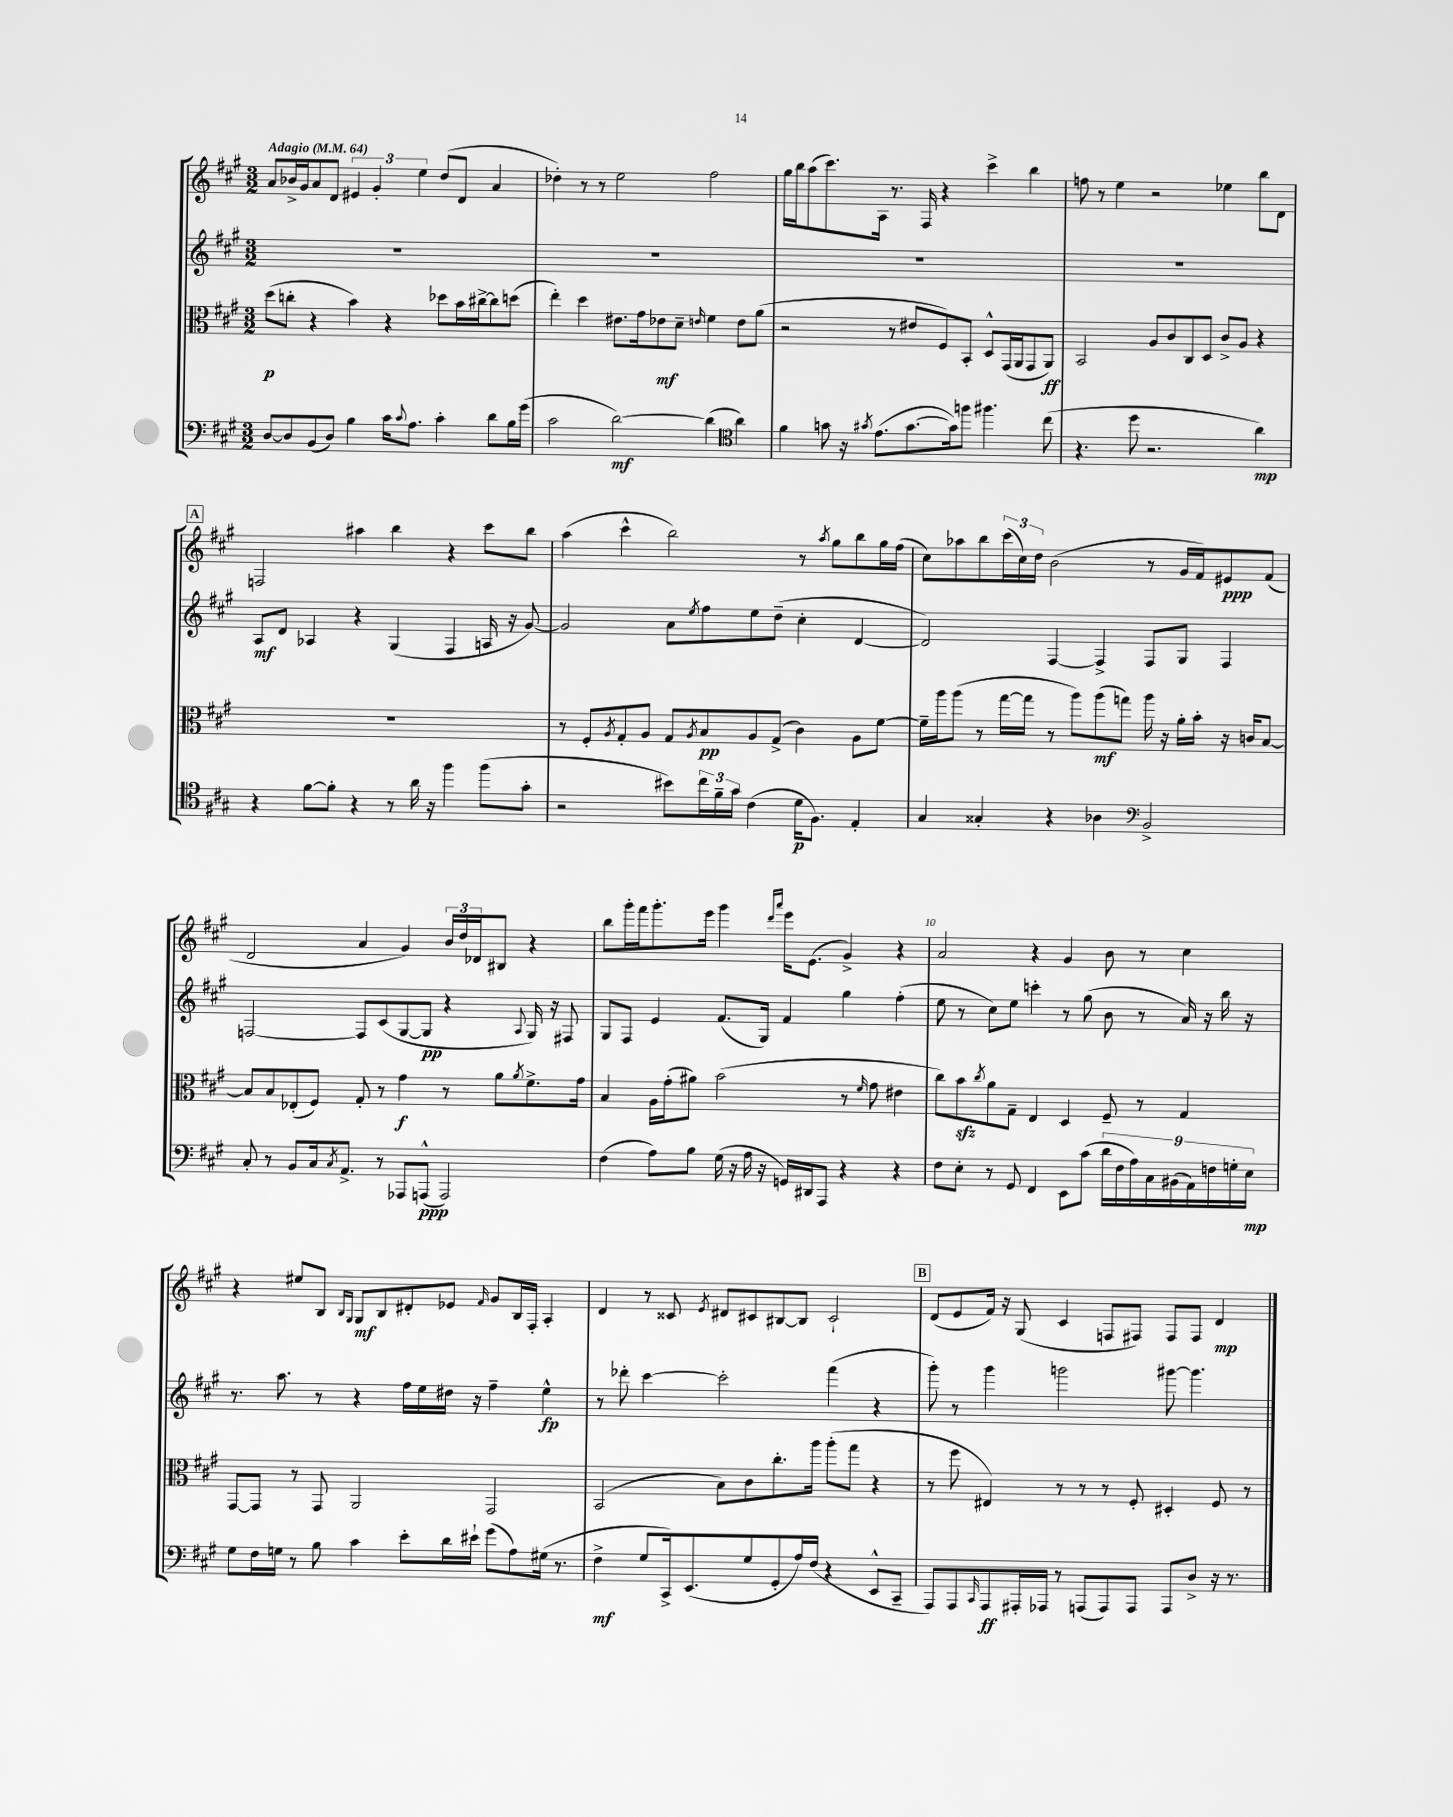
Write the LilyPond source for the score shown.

<<
\new StaffGroup <<
\new Staff = "s0" {
    \clef treble \key a \major \numericTimeSignature \time 3/2 \tempo "Adagio" 4 = 64
    a'8 bes'16-> gis'16 a'8 d'8 \tuplet 3/2 { eis'4 gis'4-. e''4 } d''8( d'8 a'4 |
    des''4-.) r8 r8 e''2 fis''2 |
    gis''16 b''16 a''8( cis'''8.) a16 r8. fis16 r4 cis'''4-> b''4 |
    f''8 r8 e''4 r2 ees''4 b''8 d'8 |
    \mark \markup { \box "A" } f2 ais''4 b''4 r4 cis'''8 b''8 |
    a''4( cis'''4-^ b''2) r8 \acciaccatura { a''8 } gis''8 b''8 gis''16 fis''16( |
    cis''8) aes''8 b''8 \tuplet 3/2 { cis'''16( cis''16) d''16 } b'2( r8 gis'16 fis'16) eis'8\ppp fis'8( |
    d'2 a'4 gis'4) \tuplet 3/2 { b'16 d''16 des'16 } bis8 r4 |
    b''8 gis'''16-. fis'''16 gis'''8.-. e'''16 gis'''4 \grace { d'''16 a'''16 } e'''16 e'8.( gis'4->) r4 |
    a'2 r4 gis'4 b'8 r8 cis''4 |
    r4 eis''8 b8 \grace { b16 gis16 } gis8\mf b8 dis'8-. ees'8 \grace { fis'16 } gis'8 b16 fis16-. a4-. |
    d'4 r8 cisis'8 \acciaccatura { e'8 } dis'8 cis'8 bis8~ bis8 cis'2-! |
    \mark \markup { \box "B" } d'8( e'8 fis'16) r16 gis8( cis'4 f8 fis8) fis8 fis8 d'4\mp \bar "|." |
}
\new Staff = "s1" {
    \clef treble \key a \major \numericTimeSignature \time 3/2
    R1. |
    R1. |
    R1. |
    R1. |
    \mark \markup { \box "A" } a8\mf d'8 aes4 r4 gis4( fis4 a16 r16 gis'8~) |
    gis'2 a'8 \acciaccatura { e''8 } fis''8 e''8 d''8--( cis''4-. d'4~ |
    d'2) fis4~ fis4-> fis8 gis8 fis4 |
    f2~ f8 cis'8( gis8~ gis8\pp r4 \appoggiatura { a8 } gis16) r16 fis8 |
    gis8 fis8 e'4 fis'8.( gis16) fis'4 gis''4 fis''4-.( |
    e''8 r8 cis''8) e''8 c'''4-. r8 gis''8( b'8 r8 a'16) r16 b''16 r16 |
    r8. a''8. r8 r4 fis''16 e''16 dis''16 r16 fis''4-- e''4-^\fp |
    r8 des'''8-. cis'''4~ cis'''2-. fis'''4( r4 |
    \mark \markup { \box "B" } gis'''8-.) r8 gis'''4 g'''2 gis'''8~ gis'''4. \bar "|." |
}
\new Staff = "s2" {
    \clef alto \key a \major \numericTimeSignature \time 3/2
    d''8\p( c''8-. r4 b'4) r4 des''8 b'16 cis''16~-> cis''8 d''8( |
    e''4-.) d''4 eis'8. gis'16 ees'8\mf d'8-- \grace { e'16 } fis'4 e'8 a'8( |
    r2 r8 eis'8 fis8) b,8-. d8-^ gis,16( a,16 gis,8 a,8\ff) |
    b,2 a8 cis'8 cis8 d8 cis'8-> a8 r4 |
    \mark \markup { \box "A" } R1. |
    r8 fis8-. \acciaccatura { a8 } gis8-. a8 gis8 \acciaccatura { a8 } b8\pp a8 gis8->( cis'4) a8 fis'8~ |
    fis'16-- a''16 a''8( r8 gis''16~ gis''16 r8 a''8) a''8\mf( g''8) a''16 r16 a'16-. b'16-. r16 c'16 b8~ |
    b8 b8 ees8-.( fis8) gis8-. r8 gis'4\f r8 a'8 \acciaccatura { a'8 } fis'8.-> gis'16 |
    b4 a16 gis'16-.( ais'8) b'2( r8 \grace { fis'16 } gis'8 eis'4 |
    cis''8) b'8\sfz \acciaccatura { cis''8 } a'8 gis8-- e4 d4 fis8-- r8 gis4 |
    gis,8~ gis,8 r8 gis,8 a,2 gis,2 |
    b,2( b8) cis'8 cis''8.-. a''16 a''8-.( gis''8 r4 |
    \mark \markup { \box "B" } r8 fis''8 eis4) r8 r8 r8 fis8-. dis4-. fis8 r8 \bar "|." |
}
\new Staff = "s3" {
    \clef bass \key a \major \numericTimeSignature \time 3/2
    d8~ d8 b,8( d8) b4 cis'16 \appoggiatura { cis'8 } a8. cis'4-. d'8 b16 gis'16( |
    cis'2 d'2~\mf) d'4( \clef tenor a'4) |
    fis'4 g'8 r16 \acciaccatura { gis'8 } e'8.( gis'8.~ gis'16) f''8 fis''4. cis''8( |
    r4. d''8 r2. a'4\mp) |
    \mark \markup { \box "A" } r4 fis'8~ fis'8-. r4 r8 a'16 r16 fis''4 fis''8( gis'8-. |
    r2 bis'8) \tuplet 3/2 { cis''16 fis'16-- gis'16 } cis'4( d'16\p fis8.) e4-. |
    gis4 gisis4-. r4 aes4 \clef bass b,2-> |
    cis8-. r8 b,8 cis16 \acciaccatura { cis8 } a,8.-> r8 aes,,8 a,,8-^\ppp( a,,2) |
    fis4( a8) b8 gis16( r16 a16 r16 g,16) dis,16 a,,8 r4 r4 |
    fis8 e8-. r8 gis,8 fis,4 e,8 cis'8( \tuplet 9/8 { d'16 fis16 a16) cis16 bis,16( a,16) f16 g16-. e16\mp } |
    gis8 fis16 g16 r8 b8 cis'4 e'8-. d'16 eis'16-! gis'8( a8) gis16( r8. |
    fis4->\mf gis8 cis,16->) e,8.( gis8 gis,8-. a16) fis16( r4 e,8-^ cis,8-- |
    \mark \markup { \box "B" } a,,8) a,,8 \grace { cis,16 } a,,8\ff ais,,16-. aes,,16 r8 a,,8( a,,8) a,,8 a,,8 d8-> r16 r8. \bar "|." |
}
>>
>>
\layout { \context { \Score \override BarNumber.break-visibility = ##(#f #t #t) barNumberVisibility = #(every-nth-bar-number-visible 5) } }
